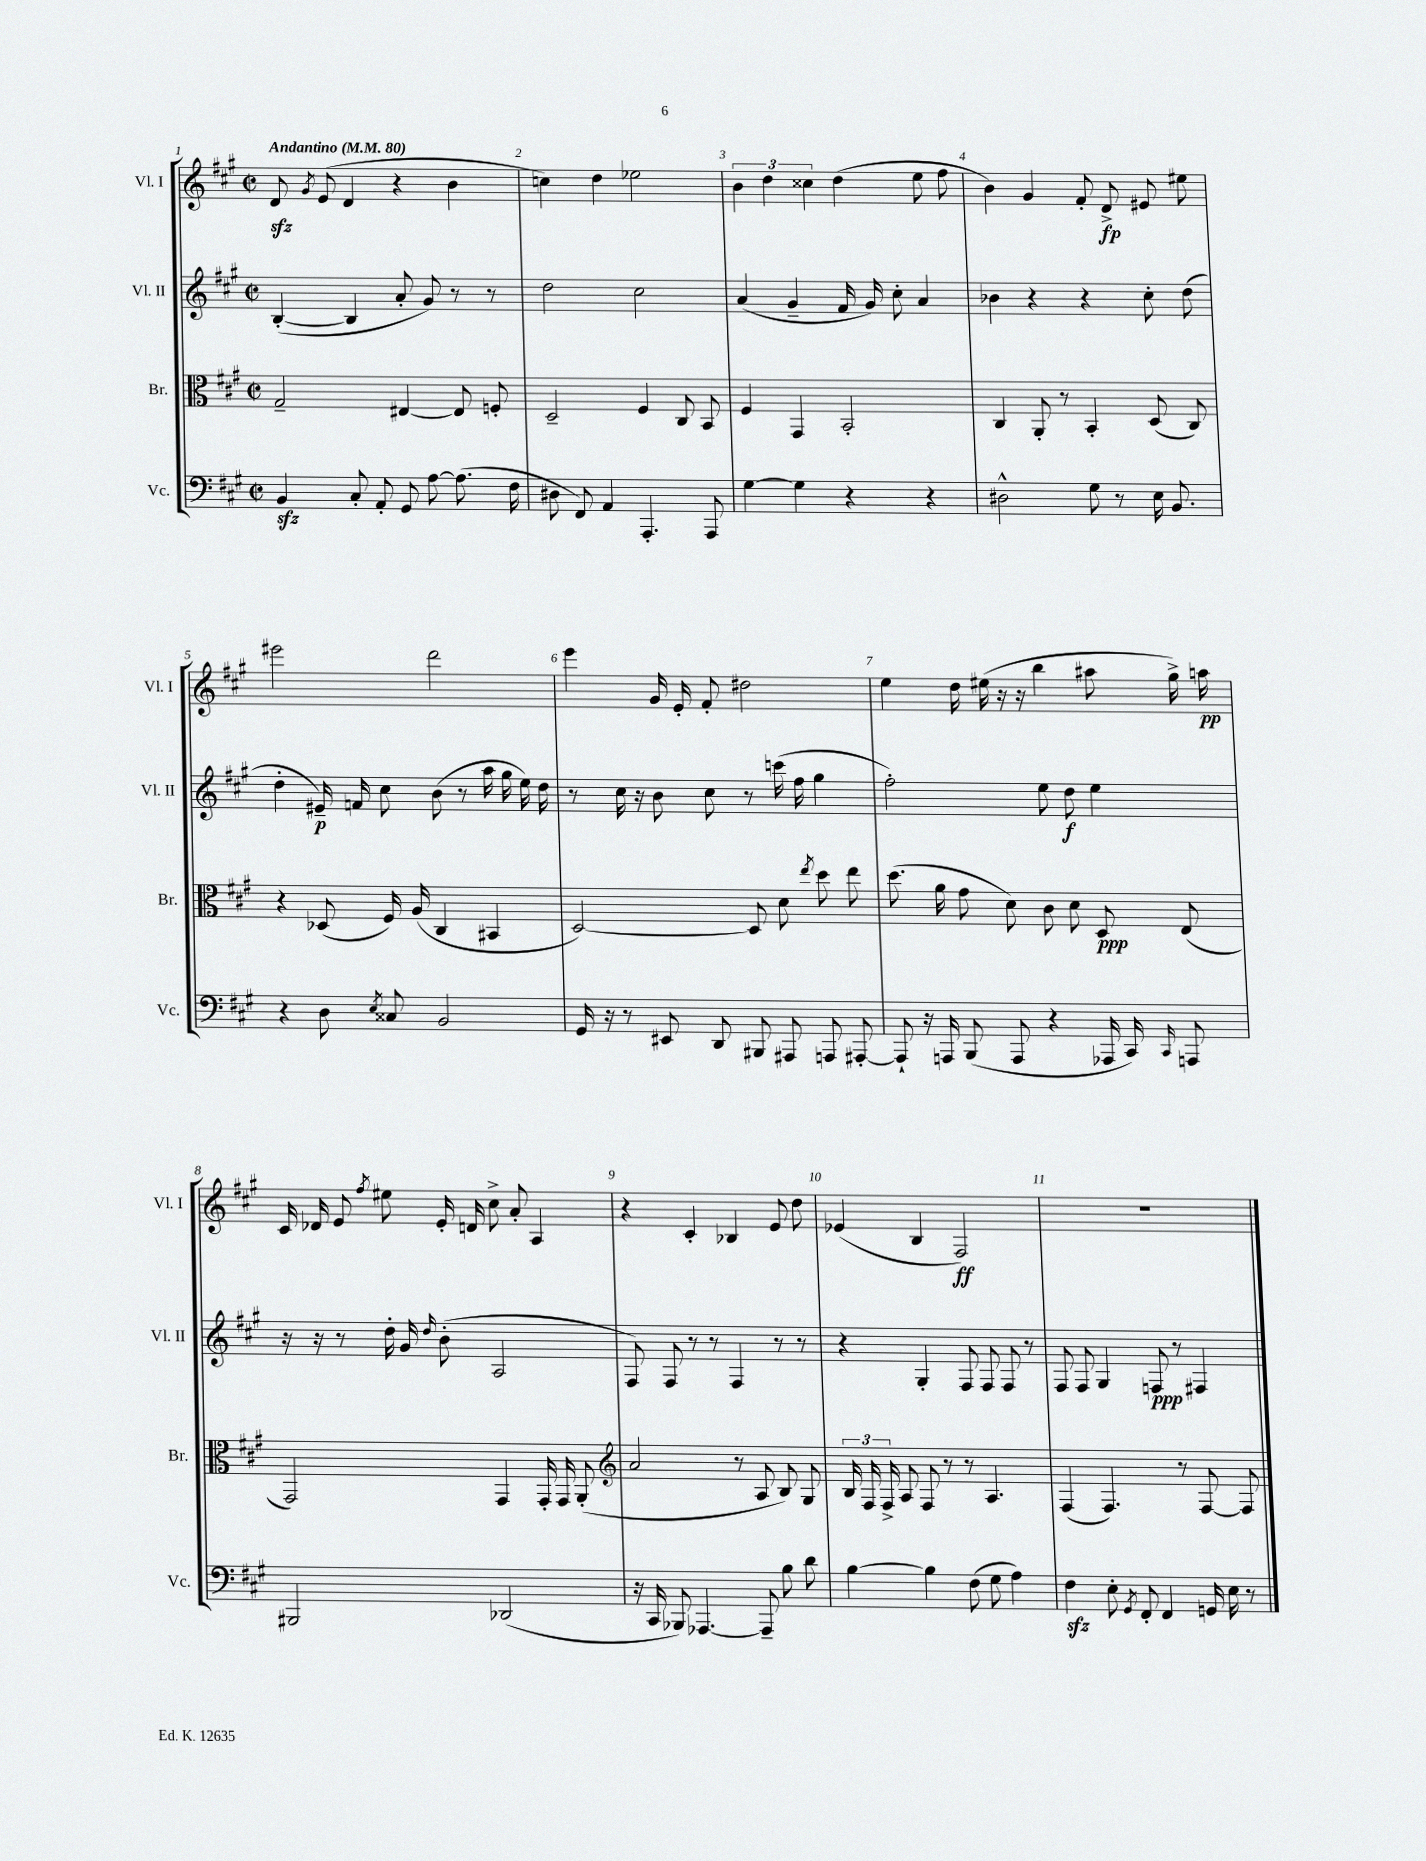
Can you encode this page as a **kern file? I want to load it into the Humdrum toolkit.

**kern	**kern	**dynam	**kern	**dynam	**kern	**dynam
*part4	*part3	*part3	*part2	*part2	*part1	*part1
*staff4	*staff3	*staff3	*staff2	*staff2	*staff1	*staff1
*I"Vc.	*I"Br.	*	*I"Vl. II	*	*I"Vl. I	*
*I'Vc.	*I'Br.	*	*I'Vl. II	*	*I'Vl. I	*
*clefF4	*clefC3	*	*clefG2	*	*clefG2	*
*k[f#c#g#]	*k[f#c#g#]	*	*k[f#c#g#]	*	*k[f#c#g#]	*
*M2/2	*M2/2	*	*M2/2	*	*M2/2	*
*met(c|)	*met(c|)	*	*met(c|)	*	*met(c|)	*
*MM80	*MM80	*	*MM80	*	*MM80	*
=1	=1	=1	=1	=1	=1	=1
!	!	!	!	!	!LO:TX:a:B:t=Andantino	!
4BBzz/	2G#~/	.	([4B'/	.	8dzz/	.
.	.	.	.	.	8qg#/	.
.	.	.	.	.	(8e/	.
8C#'/	.	.	4B/]	.	4d/	.
8AA'/	.	.	.	.	.	.
8GG#/	[4E#X/	.	8a'/	.	4r	.
[8A\	.	.	8g#/)	.	.	.
(8.A\]	8E#/]	.	8r	.	4b\	.
.	8Fn'/	.	8r	.	.	.
16F#\	.	.	.	.	.	.
=2	=2	=2	=2	=2	=2	=2
8D#X\	2D~/	.	2dd\	.	4ccn\)	.
8FF#/)	.	.	.	.	.	.
4AA/	.	.	.	.	4dd\	.
4.AAA'/	4F#/	.	2cc#\	.	2ee-X\	.
.	8C#/	.	.	.	.	.
8AAA/	8BB/	.	.	.	.	.
=3	=3	=3	=3	=3	=3	=3
[4G#\	4F#/	.	(4a/	.	6b\	.
.	.	.	.	.	6dd\	.
4G#\]	4GG#/	.	4g#~/	.	.	.
.	.	.	.	.	6cc##X\	.
4r	2BB'/	.	16f#/	.	(4dd\	.
.	.	.	16g#/)	.	.	.
.	.	.	8cc#'\	.	.	.
4r	.	.	4a/	.	8ee\	.
.	.	.	.	.	8ff#\	.
=4	=4	=4	=4	=4	=4	=4
2D#X^^\	4C#/	.	4b-X\	.	4b\)	.
.	8AA'/	.	4r	.	4g#/	.
.	8r	.	.	.	.	.
8G#\	4BB'/	.	4r	.	8f#'/	.
8r	.	.	.	.	8d^/	fp
16E\	(8D/	.	8cc#'\	.	8e#X/	.
8.BB/	.	.	.	.	.	.
.	8C#/)	.	(8dd\	.	8ee#X\	.
!!LO:LB:g=z
=5	=5	=5	=5	=5	=5	=5
4r	4r	.	4dd'\	.	2eee#X\	.
8D\	(8D-X/	.	16e#X~/)	p	.	.
.	.	.	16fn/	.	.	.
8qE/	.	.	.	.	.	.
8C##X/	16F#/)	.	8cc#\	.	.	.
.	(16A/	.	.	.	.	.
2BB/	4C#/	.	(8b\	.	2ddd\	.
.	.	.	8r	.	.	.
.	4BB#X/	.	16aa\	.	.	.
.	.	.	16gg#\	.	.	.
.	.	.	16ee\)	.	.	.
.	.	.	16dd\	.	.	.
=6	=6	=6	=6	=6	=6	=6
16GG#/	[2D/)	.	8r	.	4eee\	.
16r	.	.	.	.	.	.
8r	.	.	16cc#\	.	.	.
.	.	.	16r	.	.	.
8EE#X/	.	.	8b\	.	16g#/	.
.	.	.	.	.	16e'/	.
8DD/	.	.	8cc#\	.	8f#'/	.
8BBB#X/	8D/]	.	8r	.	2dd#X\	.
8AAA#X/	8d\	.	(16cccn\	.	.	.
.	.	.	16ff#\	.	.	.
.	8qee/	.	.	.	.	.
8AAAn/	8dd\	.	4gg#\	.	.	.
[8AAA#X'/	8ee\	.	.	.	.	.
=7	=7	=7	=7	=7	=7	=7
8AAA#`/]	(8.dd\	.	2ff#'\)	.	4ee\	.
16r	.	.	.	.	.	.
16AAAn/	16a\	.	.	.	.	.
(8BBB/	8g#\	.	.	.	16dd\	.
.	.	.	.	.	(16ee#X\	.
8AAA/	8d\)	.	.	.	16r	.
.	.	.	.	.	16r	.
4r	8c#\	.	8ee\	.	4bb\	.
.	8d\	.	8dd\	f	.	.
16AAA-X/	8D/	ppp	4ee\	.	8aa#X\	.
16CC#/)	.	.	.	.	.	.
16qqCC#/	.	.	.	.	.	.
8AAAn/	(8E/	.	.	.	16gg#^\)	.
.	.	.	.	.	16aan\	pp
!!LO:LB:g=z
=8	=8	=8	=8	=8	=8	=8
2BBB#X/	2GG#/)	.	16r	.	16c#/	.
.	.	.	16r	.	16d-X/	.
.	.	.	8r	.	8e/	.
.	.	.	.	.	8qff#/	.
.	.	.	16dd'\	.	8ee#X\	.
.	.	.	16g#/	.	.	.
.	.	.	16qqdd/	.	.	.
.	.	.	(8b'\	.	16e'/	.
.	.	.	.	.	16dn/	.
(2DD-X/	4GG#/	.	2A/	.	8cc#^\	.
.	.	.	.	.	8a'/	.
.	16GG#'/	.	.	.	4A/	.
.	16GG#/	.	.	.	.	.
.	(8AA'/	.	.	.	.	.
=9	=9	=9	=9	=9	=9	=9
*	*clefG2	*	*	*	*	*
16r	2a/	.	8F#/)	.	4r	.
16CC#/	.	.	.	.	.	.
8BBB-X/)	.	.	8F#/	.	.	.
[4.AAA-X/	.	.	8r	.	4c#'/	.
.	.	.	8r	.	.	.
.	8r	.	4F#/	.	4B-X/	.
8AAA-~/]	8A/	.	.	.	.	.
8B\	8B/)	.	8r	.	8e/	.
8d\	8G#/	.	8r	.	8dd\	.
=10	=10	=10	=10	=10	=10	=10
[4B\	24B/	.	4r	.	(4e-X/	.
.	24F#/	.	.	.	.	.
.	24F#^/	.	.	.	.	.
.	8A/	.	.	.	.	.
4B\]	8F#/	.	4G#'/	.	4B/	.
.	8r	.	.	.	.	.
(8F#\	8r	.	8F#/	.	2F#/)	ff
8G#\	4.A/	.	8F#/	.	.	.
4A\)	.	.	8F#/	.	.	.
.	.	.	8r	.	.	.
=11	=11	=11	=11	=11	=11	=11
4F#zz\	(4F#/	.	8F#/	.	1r	.
.	.	.	8F#/	.	.	.
8E'\	4.F#/)	.	4G#/	.	.	.
8qGG#/	.	.	.	.	.	.
8FF#'/	.	.	.	.	.	.
4FF#/	.	.	8Fn/	ppp	.	.
.	8r	.	8r	.	.	.
16GGn/	[8F#/	.	4F#X/	.	.	.
16E\	.	.	.	.	.	.
8r	8F#/]	.	.	.	.	.
==	==	==	==	==	==	==
*-	*-	*-	*-	*-	*-	*-
